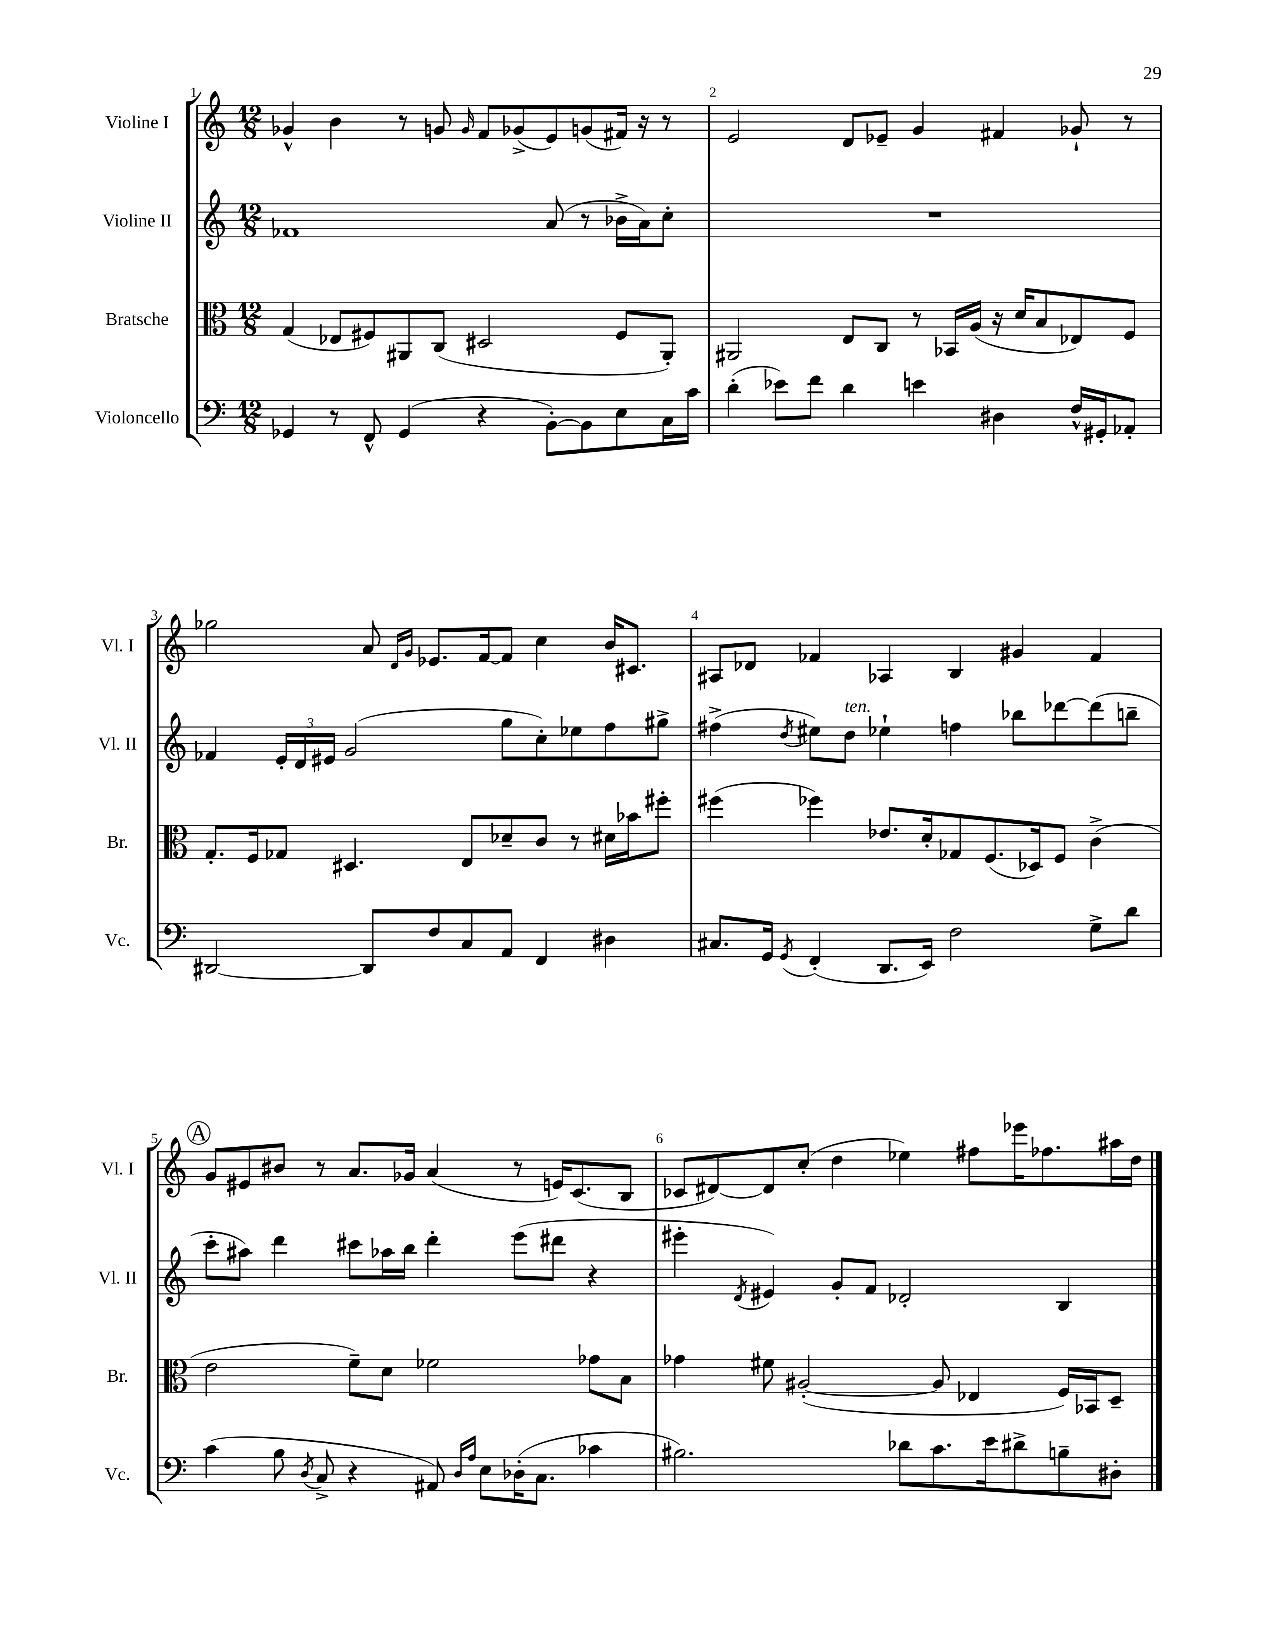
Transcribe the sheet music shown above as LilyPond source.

<<
\new StaffGroup <<
\new Staff = "s0" \with { instrumentName = "Violine I" shortInstrumentName = "Vl. I" } {
    \clef treble \key c \major \numericTimeSignature \time 12/8
    \autoBeamOff ges'4-^ b'4 r8 g'8 \grace { g'16 } f'8[ ges'8->( e'8) g'8( fis'16]) r16 r8 |
    e'2 d'8[ ees'8]-- g'4 fis'4 ges'8-! r8 |
    ges''2 a'8 \grace { d'16[ g'16] } ees'8.[ f'16~ f'8] c''4 b'16[ cis'8.] |
    ais8[ des'8] fes'4 aes4 b4 gis'4 fes'4 |
    \mark \markup { \circle "A" } g'8[ eis'8 bis'8] r8 a'8.[ ges'16] a'4( r8 e'16[) c'8.( b8] |
    ces'8[ dis'8~) dis'8 c''8]-.( d''4 ees''4) fis''8[ ees'''16 fes''8. ais''16 d''16] \bar "|." |
}
\new Staff = "s1" \with { instrumentName = "Violine II" shortInstrumentName = "Vl. II" } {
    \clef treble \key c \major \numericTimeSignature \time 12/8
    \autoBeamOff fes'1 a'8( r8 bes'16[-> a'16) c''8]-. |
    R1. |
    fes'4 \tuplet 3/2 { e'16[-. d'16 eis'16] } g'2( g''8[ c''8-.) ees''8 f''8 gis''8]-> |
    fis''4->( \acciaccatura { d''8 } eis''8[) d''8]^\markup { \italic "ten." } ees''4-! f''4 bes''8[ des'''8~ des'''8( b''8]-- |
    \mark \markup { \circle "A" } c'''8[-. ais''8]) d'''4 cis'''8[ aes''16 b''16] d'''4-. e'''8[( dis'''8] r4 |
    eis'''4-. \acciaccatura { d'8 } eis'4) g'8[-. f'8] des'2-. b4 \bar "|." |
}
\new Staff = "s2" \with { instrumentName = "Bratsche" shortInstrumentName = "Br." } {
    \clef alto \key c \major \numericTimeSignature \time 12/8
    \autoBeamOff g4( ees8[ fis8) ais,8 c8]( dis2 fis8[ ais,8]-.) |
    ais,2 e8[ c8] r8 bes,16[ a16]( r16 d'16[ b8 ees8) f8] |
    g8.[-. f16 ges8] dis4. e8[ des'8-- c'8] r8 dis'16[ bes'16 fis''8]-. |
    fis''4( fes''4) ees'8.[ d'16-. ges8 f8.( des16) f8] c'4->( |
    \mark \markup { \circle "A" } e'2 f'8[--) d'8] fes'2 ges'8[ b8] |
    ges'4 fis'8 ais2~-.( ais8 ees4 f16[) bes,16 d8]-- \bar "|." |
}
\new Staff = "s3" \with { instrumentName = "Violoncello" shortInstrumentName = "Vc." } {
    \clef bass \key c \major \numericTimeSignature \time 12/8
    \autoBeamOff ges,4 r8 f,8-^ ges,4( r4 b,8[~-.) b,8 e8 c16 c'16] |
    d'4-.( ees'8[) f'8] d'4 e'4 dis4 f16[-^ gis,16-. aes,8]-. |
    dis,2~ dis,8[ f8 c8 a,8] f,4 dis4 |
    cis8.[ g,16] \acciaccatura { g,8 } f,4-.( d,8.[ e,16]) f2 g8[-> d'8] |
    \mark \markup { \circle "A" } c'4( b8 \acciaccatura { d8 } c8-> r4 ais,8) \grace { d16[ a16] } e8[ des16-.( c8.] ces'4 |
    bis2.) des'8[ c'8. e'16 dis'8-> b8-- dis8]-. \bar "|." |
}
>>
>>
\layout { \context { \Score \override BarNumber.break-visibility = ##(#f #t #t) barNumberVisibility = #all-bar-numbers-visible } }
